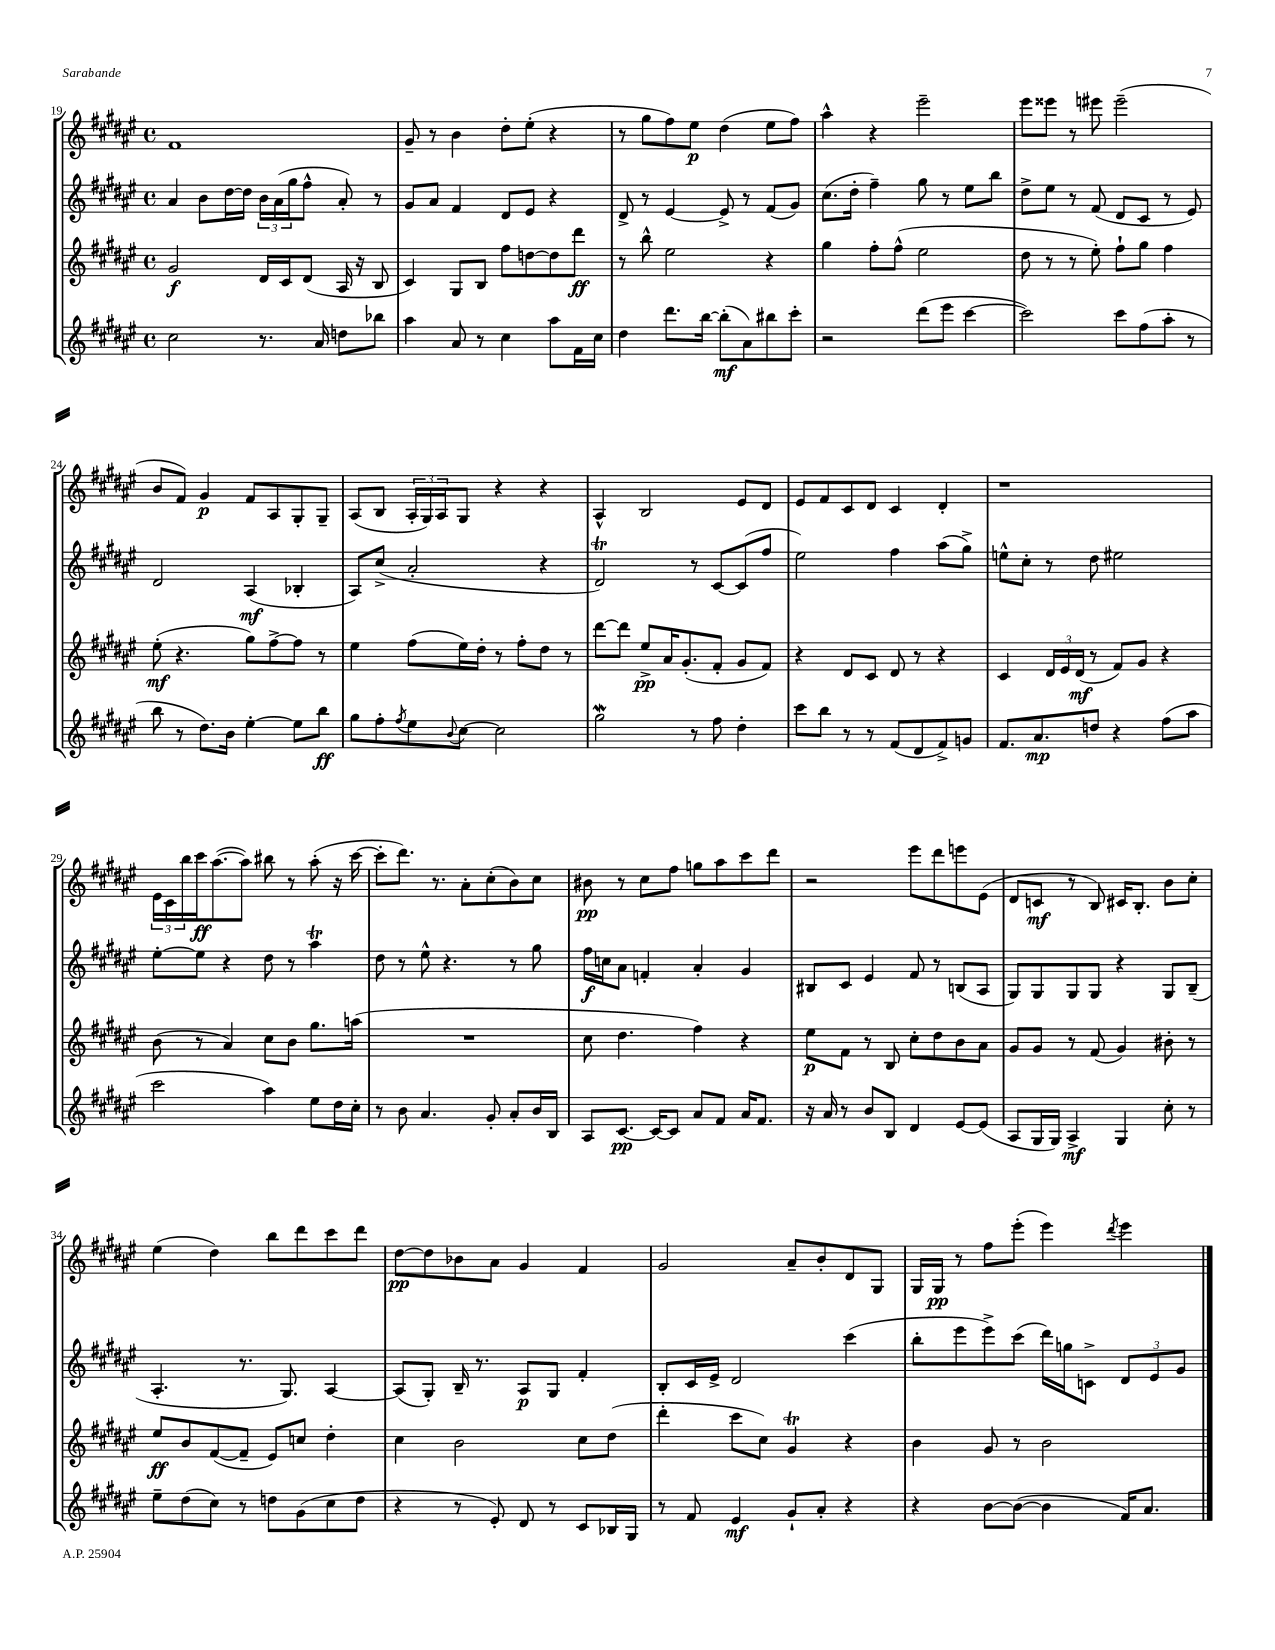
<<
\new StaffGroup <<
\new Staff = "s0" {
    \clef treble \key fis \major \defaultTimeSignature \time 4/4
    fis'1 |
    gis'8-- r8 b'4 dis''8-. eis''8-.( r4 |
    r8 gis''8 fis''8) eis''8\p dis''4( eis''8 fis''8) |
    ais''4-^ r4 eis'''2-- |
    eis'''8 eisis'''8 r8 eis'''8 eis'''2--( |
    b'8 fis'8) gis'4\p fis'8 ais8 gis8-. gis8-- |
    ais8( b8 \tuplet 3/2 { ais16-. gis16) ais16 } gis8 r4 r4 |
    ais4-^ b2 eis'8 dis'8 |
    eis'8 fis'8 cis'8 dis'8 cis'4 dis'4-. |
    r1 |
    \tuplet 3/2 { eis'16 cis'16 b''16 } cis'''16\ff ais''8.~( ais''8) bis''8 r8 ais''8-.( r16 cis'''16~ |
    cis'''8-. dis'''8.) r8. ais'8-. cis''8-.( b'8) cis''8 |
    bis'8\pp r8 cis''8 fis''8 g''8 ais''8 cis'''8 dis'''8 |
    r2 eis'''8 dis'''8 e'''8 eis'8( |
    dis'8 c'8\mf r8 b8) cis'16 b8.-. b'8 cis''8-. |
    eis''4( dis''4) b''8 dis'''8 cis'''8 dis'''8 |
    dis''8~\pp dis''8 bes'8 ais'8 gis'4 fis'4 |
    gis'2 ais'8-- b'8-. dis'8 gis8 |
    gis16 gis16\pp r8 fis''8 eis'''8-.( eis'''4) \acciaccatura { dis'''8 } eis'''4 \bar "|." |
}
\new Staff = "s1" {
    \clef treble \key fis \major \defaultTimeSignature \time 4/4
    ais'4 b'8 dis''16~ dis''16 \tuplet 3/2 { b'16 ais'16( gis''16 } fis''8-^ ais'8-.) r8 |
    gis'8 ais'8 fis'4 dis'8 eis'8 r4 |
    dis'8-> r8 eis'4~ eis'8-> r8 fis'8( gis'8) |
    cis''8.( dis''16-. fis''4--) gis''8 r8 eis''8 b''8 |
    dis''8-> eis''8 r8 fis'8( dis'8 cis'8 r8 eis'8) |
    dis'2 ais4\mf( bes4-. |
    ais8) cis''8->( ais'2-. r4 |
    dis'2\trill) r8 cis'8~ cis'8( fis''8 |
    eis''2) fis''4 ais''8( gis''8->) |
    e''8-^ cis''8-. r8 dis''8 eis''2 |
    eis''8~-. eis''8 r4 dis''8 r8 ais''4\trill |
    dis''8 r8 eis''8-^ r4. r8 gis''8 |
    fis''16\f c''16 ais'8 f'4-. ais'4-. gis'4 |
    bis8 cis'8 eis'4 fis'8 r8 b8( ais8 |
    gis8) gis8 gis8 gis8 r4 gis8 b8--( |
    ais4.-. r8. gis8.) ais4~ |
    ais8( gis8-.) b16-- r8. ais8\p gis8 fis'4-. |
    b8-. cis'16 eis'16-> dis'2 cis'''4( |
    b''8-. eis'''8 eis'''8->) cis'''8( dis'''16) g''16 c'8-> \tuplet 3/2 { dis'8 eis'8 gis'8 } \bar "|." |
}
\new Staff = "s2" {
    \clef treble \key fis \major \defaultTimeSignature \time 4/4
    gis'2\f dis'16 cis'16 dis'8( ais16 r16 b8 |
    cis'4) gis8 b8 fis''8 d''8~ d''8 dis'''8\ff |
    r8 b''8-^ eis''2 r4 |
    gis''4 fis''8-. fis''8-^( eis''2 |
    dis''8 r8 r8 eis''8-.) fis''8-! gis''8 fis''4 |
    eis''8-.\mf( r4. gis''8) fis''8~-> fis''8 r8 |
    eis''4 fis''8( eis''16) dis''16-. r8 fis''8-. dis''8 r8 |
    dis'''8~ dis'''8 eis''8->\pp ais'16 gis'8.-.( fis'8-. gis'8 fis'8) |
    r4 dis'8 cis'8 dis'8 r8 r4 |
    cis'4 \tuplet 3/2 { dis'16 eis'16 dis'16\mf( } r8 fis'8) gis'8 r4 |
    b'8( r8 ais'4) cis''8 b'8 gis''8. a''16( |
    R1 |
    cis''8 dis''4. fis''4) r4 |
    eis''8\p fis'8 r8 b8 cis''8-. dis''8 b'8 ais'8 |
    gis'8 gis'8 r8 fis'8( gis'4) bis'8-. r8 |
    eis''8\ff b'8 fis'8~( fis'8-- eis'8) c''8 dis''4-. |
    cis''4 b'2 cis''8 dis''8( |
    dis'''4-. cis'''8 cis''8) gis'4\trill r4 |
    b'4 gis'8 r8 b'2 \bar "|." |
}
\new Staff = "s3" {
    \clef treble \key fis \major \defaultTimeSignature \time 4/4
    cis''2 r8. ais'16 d''8 bes''8 |
    ais''4 ais'8 r8 cis''4 ais''8 fis'16 cis''16 |
    dis''4 dis'''8. b''16~ b''8-.\mf( ais'8) bis''8 cis'''8-. |
    r2 dis'''8( eis'''8 cis'''4~ |
    cis'''2) cis'''8 fis''8( ais''8-. r8 |
    b''8 r8 dis''8.) b'16 eis''4~-. eis''8 b''8\ff |
    gis''8 fis''8-. \acciaccatura { fis''8 } eis''8 \appoggiatura { b'8 } cis''8~ cis''2 |
    gis''2\mordent r8 fis''8 dis''4-. |
    cis'''8 b''8 r8 r8 fis'8( dis'8 fis'8->) g'8 |
    fis'8. ais'8.\mp d''8 r4 fis''8( ais''8 |
    cis'''2 ais''4) eis''8 dis''16 cis''16-. |
    r8 b'8 ais'4. gis'8-. ais'8-. b'16 b16 |
    ais8 cis'8.~\pp cis'16~ cis'8 ais'8 fis'8 ais'16 fis'8. |
    r16 ais'16 r8 b'8 b8 dis'4 eis'8~ eis'8( |
    ais8 gis16 gis16) ais4->\mf gis4 cis''8-. r8 |
    eis''8-- dis''8( cis''8) r8 d''8 gis'8( cis''8 d''8 |
    r4 r8 eis'8-.) dis'8 r8 cis'8 bes16 gis16 |
    r8 fis'8 eis'4\mf gis'8-! ais'8-. r4 |
    r4 b'8~ b'8~( b'4 fis'16) ais'8. \bar "|." |
}
>>
>>
\layout { \context { \Score currentBarNumber = #19 } }
